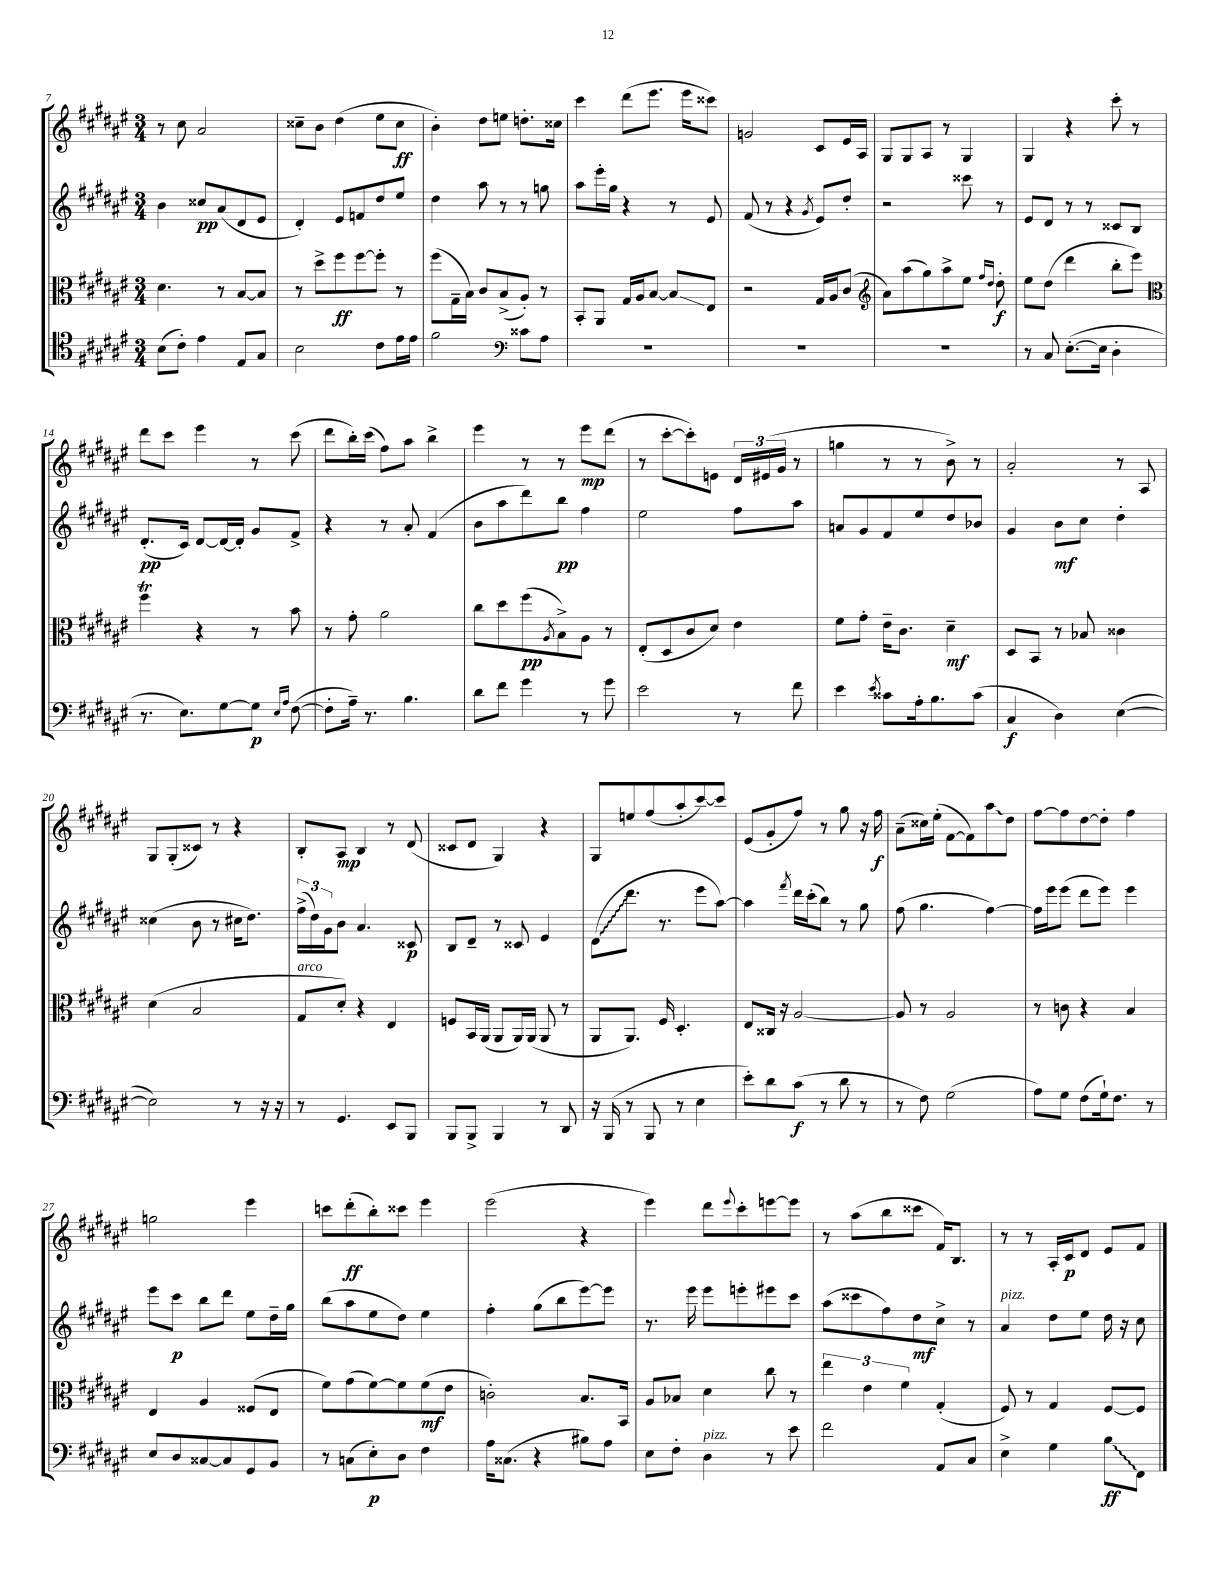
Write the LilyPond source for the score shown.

<<
\new StaffGroup <<
\new Staff = "s0" {
    \clef treble \key fis \major \numericTimeSignature \time 3/4
    r8 cis''8 ais'2 |
    cisis''8-- b'8 dis''4( eis''8 cisis''8\ff |
    b'4-.) dis''8 e''8 d''8.-. cisis''16 |
    cis'''4 dis'''8( eis'''8. eis'''16 cisis'''8) |
    g'2 cis'8 eis'16 ais16 |
    gis8 gis8 ais8 r8 gis4 |
    gis4 r4 cis'''8-. r8 |
    dis'''8 cis'''8 eis'''4 r8 cis'''8( |
    dis'''8 b''16-.) cis'''16( fis''8) ais''8 b''4-> |
    eis'''4 r8 r8 eis'''8\mp dis'''8( |
    r8 cis'''8~-. cis'''8-.) e'8 \tuplet 3/2 { dis'16 eis'16( gis'16 } r8 |
    g''4 r8 r8 b'8->) r8 |
    ais'2-. r8 ais8 |
    gis8 gis8-.( cisis'8) r8 r4 |
    b8-. ais8\mp b4 r8 dis'8( |
    cisis'8 dis'8 gis4) r4 |
    gis8 e''8 fis''8( ais''8-. cis'''8~) cis'''8 |
    eis'8( gis'8-. fis''8) r8 gis''8 r16 fis''16\f |
    ais'8--( cisis''16) eis''16-.( fis'8~ fis'8) \once \override Glissando.style = #'zigzag ais''8\glissando dis''8 |
    fis''8~ fis''8 dis''8~ dis''8-. fis''4 |
    g''2 eis'''4 |
    c'''8 dis'''8-.\ff( b''8-.) cisis'''8 eis'''4 |
    eis'''2( r4 |
    eis'''4) dis'''8 \appoggiatura { eis'''8 } cis'''8-. e'''8~ e'''8 |
    r8 ais''8( b''8 cisis'''8 fis'16) b8. |
    r8 r8 ais16-. cis'16\p dis'8 eis'8 fis'8 \bar "|." |
}
\new Staff = "s1" {
    \clef treble \key fis \major \numericTimeSignature \time 3/4
    b'4 cisis''8\pp ais'8( dis'8 eis'8 |
    dis'4-.) eis'8 f'8 dis''8 eis''8 |
    dis''4 ais''8 r8 r8 g''8 |
    ais''8 eis'''16-. gis''16 r4 r8 eis'8 |
    fis'8( r8 r4 \acciaccatura { gis'8 } eis'8) dis''8-. |
    r2 cisis'''8 r8 |
    eis'8 dis'8 r8 r8 cisis'8 b8 |
    dis'8.-.\pp( cis'16) dis'8~ dis'16~ dis'16-. gis'8 fis'8-> |
    r4 r8 ais'8-. fis'4( |
    b'8 ais''8 dis'''8) b''8\pp fis''4 |
    eis''2 fis''8 ais''8 |
    a'8 gis'8 fis'8 eis''8 dis''8 bes'8 |
    gis'4 b'8\mf cis''8 dis''4-. |
    cisis''4( b'8 r8 cis''16 dis''8.) |
    \tuplet 3/2 { fis''16->( dis''16) gis'16 } b'8 ais'4. cisis'8\p |
    b8 dis'8-- r8 cisis'8 eis'4 |
    \once \override Glissando.style = #'zigzag dis'8\glissando( dis'''8. r8. eis'''8 ais''8~) |
    ais''4 \acciaccatura { fis'''8 } dis'''16 cis'''16-.( b''8) r8 gis''8 |
    fis''8( gis''4. fis''4~) |
    fis''16 eis'''16 eis'''8( dis'''8 eis'''8) eis'''4 |
    eis'''8 cis'''8\p b''8 dis'''8 eis''8 dis''16-- gis''16 |
    b''8( ais''8 eis''8 dis''8) eis''4 |
    fis''4-. gis''8( b''8 eis'''8~) eis'''8 |
    r8. eis'''16 eis'''8 e'''8-. eis'''8 cis'''8 |
    ais''8( cisis'''8 fis''8) dis''8\mf cis''8-> r8 |
    ais'4^\markup { \italic "pizz." } dis''8 eis''8 dis''16 r16 cis''8 \bar "|." |
}
\new Staff = "s2" {
    \clef alto \key fis \major \numericTimeSignature \time 3/4
    dis'4. r8 b8~ b8 |
    r8 dis''8-> fis''8\ff fis''8~ fis''8-. r8 |
    fis''8( gis16-- b16) cis'8 b8->( ais8-.) r8 |
    b,8-. ais,8 gis16 ais16 b8~ b8\glissando eis8 |
    r2 gis16 ais16 cis'8( |
    \clef treble ais'8) ais''8( gis''8) ais''8-> eis''8 \grace { fis''16 dis''16 } dis''8-.\f |
    eis''8 dis''8( dis'''4 b''8-. eis'''8) |
    \clef alto fis''4\trill r4 r8 b'8 |
    r8 gis'8-. ais'2 |
    cis''8 dis''8 fis''8\pp( \acciaccatura { ais8 } b8->) ais8 r8 |
    eis8-.( dis8 cis'8 dis'8) eis'4 |
    fis'8 gis'8-. eis'16-- cis'8. dis'4--\mf |
    dis8 b,8 r8 bes8 cisis'4 |
    dis'4( b2 |
    gis8^\markup { \italic "arco" } dis'8-.) r4 eis4 |
    f8 b,16 ais,16( ais,8 ais,16) ais,16( ais,8 r8 |
    ais,8 ais,8.) fis16 dis4.-. |
    eis8 cisis16 r16 ais2~ |
    ais8 r8 ais2 |
    r8 c'8 r4 b4 |
    eis4 ais4 fisis8( eis8 |
    fis'8) gis'8( fis'8~) fis'8 fis'8\mf( eis'8 |
    c'2-.) b8. b,16 |
    ais8 bes8 dis'4 cis''8 r8 |
    \tuplet 3/2 { eis''4 eis'4 fis'4 } gis4-.( |
    fis8) r8 gis4 fis8~ fis8 \bar "|." |
}
\new Staff = "s3" {
    \clef tenor \key fis \major \numericTimeSignature \time 3/4
    b8( cis'8-.) eis'4 eis8 gis8 |
    b2 cis'8 eis'16 eis'16 |
    fis'2 \clef bass cisis'8 ais8 |
    R2. |
    R2. |
    R2. |
    r8 cis8 eis8.~-.( eis16 dis4-. |
    r8. eis8.) gis8~ gis8\p \grace { eis16 ais16 } fis8~( |
    fis8-. ais16--) r8. b4. |
    dis'8 fis'8 gis'4 r8 gis'8 |
    eis'2 r8 fis'8 |
    eis'4 \acciaccatura { eis'8 } cisis'8 ais16-. b8. cisis'8( |
    cis4\f dis4) eis4~( |
    eis2) r8 r16 r16 |
    r8 gis,4. eis,8 b,,8 |
    b,,8 b,,8-> b,,4 r8 dis,8 |
    r16 b,,16( r8 b,,8 r8 eis4 |
    eis'8-.) dis'8 cis'8\f( r8 dis'8 r8 |
    r8 fis8) gis2( |
    ais8) gis8 fis8( gis16-!) fis8. r8 |
    eis8 dis8 cisis8~ cisis8 gis,8 b,8 |
    r8 c8( eis8-.\p) dis8 fis4 |
    ais16 cisis8.( r4 bis8) ais8 |
    eis8 fis8-. dis4^\markup { \italic "pizz." } r8 eis'8 |
    fis'2 ais,8 cis8 |
    eis4-> gis4 \once \override Glissando.style = #'zigzag b8\glissando\ff fis,8 \bar "|." |
}
>>
>>
\layout { \context { \Score currentBarNumber = #7 } }
